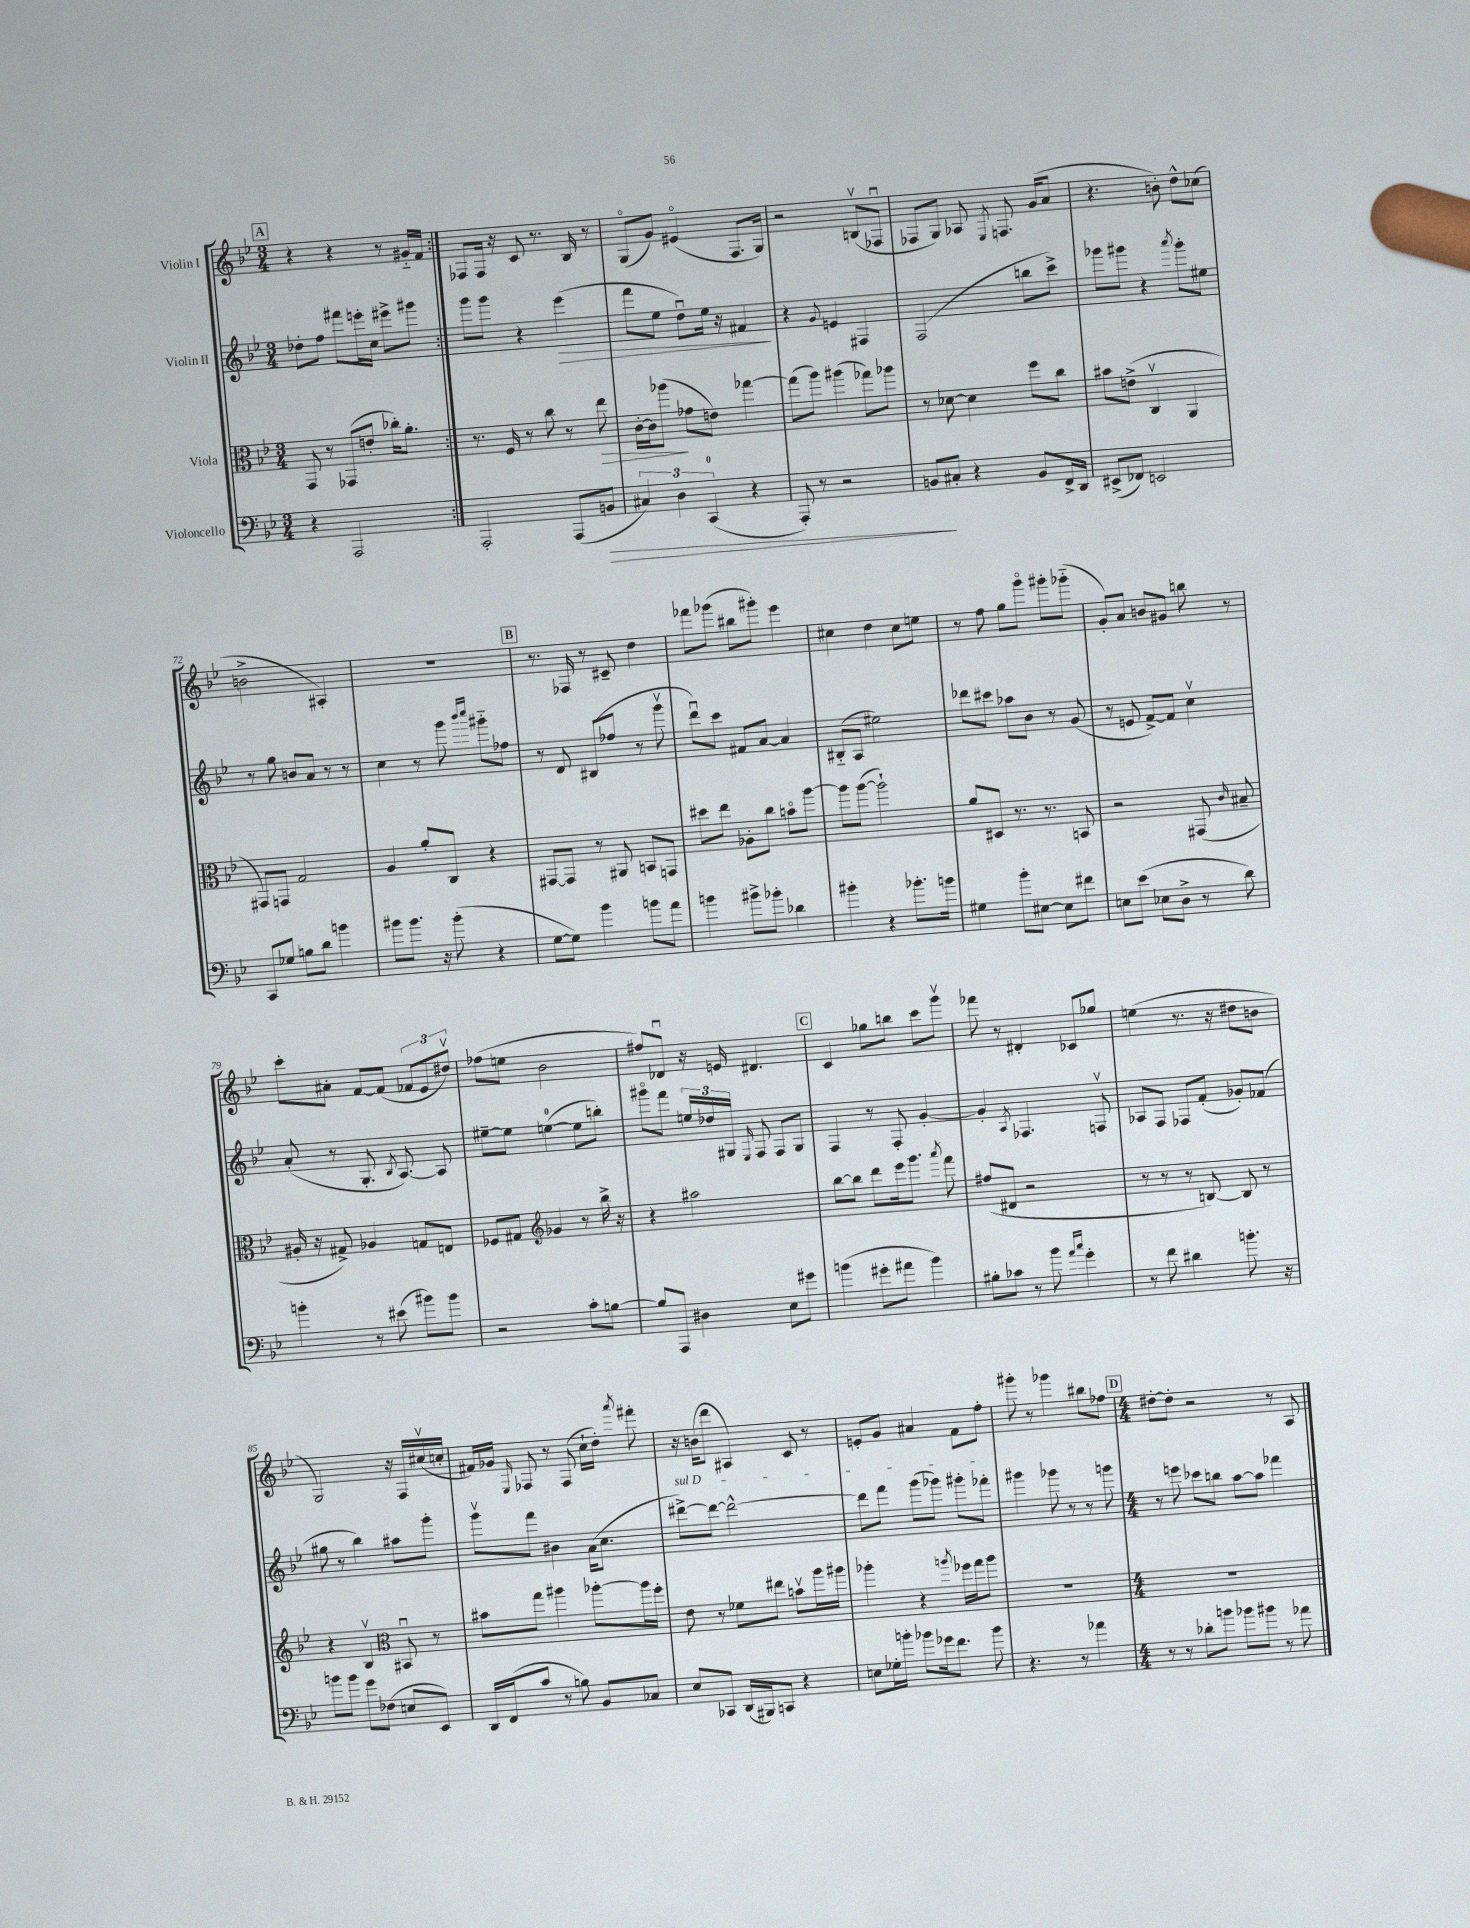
<<
\new StaffGroup <<
\new Staff = "s0" \with { instrumentName = "Violin I" } {
    \clef treble \key bes \major \numericTimeSignature \time 3/4
    \autoBeamOff \repeat volta 2 { \mark \markup { \box "A" } r4 r4 r8 gis'16[-_ f'16] | }
    fes8[ fes16] r16 c'8 r8. bes16 r8 |
    g8[\flageolet( g'8]) eis'4\flageolet( f8.[ g16]) |
    r2 b8[\upbow( fes8]\downbow |
    fes8[ g8]) aes8 \acciaccatura { ees8 } f8. g'16[( a'8] |
    r4. b'8-.) d''8[-^ ces''8]( |
    b'2-> ais4-.) |
    R2. |
    \mark \markup { \box "B" } r8. fes16 r8 cis'8-- d''4 |
    fes'''8[ ges'''8]( bis''8[ gis'''8]-.) ees'''4 |
    cis''4 d''4 cis''8[ e''8] |
    r8 f''8 g''8[ g'''8]\flageolet gis'''8[-. ges'''8]-_( |
    g'8[-.) a'8] b'8[ gis'8] b''8 r8 |
    c'''8[-. ais'8]-. f'8[~ f'8]( \tuplet 3/2 { fes'8[ ees'8 dis''8]\upbow) } |
    fes''8[( e''8] bes'2 |
    fis''8[) des'8]\downbow r16 e'16 dis'4. |
    \mark \markup { \box "C" } c'4 ges''8[ b''8] c'''8[ g'''8]\upbow |
    fes'''8 r8 dis'4-. ces'8[ ges''8] |
    e''4( r8. r16 dis''8[ b'8] |
    g2) r16 f16[ cis''16\upbow( c''16]-. |
    fis'16[) ges'16] \grace { ees16 } fes8 r8 fes8( c''16[-! d''16]-.) \acciaccatura { a'''8 } fis'''8-. |
    r16 b'16[( d'''8] ais4) c'8 r8 |
    e'8[-. g'8] ais'4 f'8[ f''8]-. |
    gis'''8-. r8 ges'''4 bis''8[ fes''8] |
    \mark \markup { \box "D" } \numericTimeSignature \time 4/4 dis''8[~-. dis''8]-. r2 r8 a8 \bar "|." |
}
\new Staff = "s1" \with { instrumentName = "Violin II" } {
    \clef treble \key bes \major \numericTimeSignature \time 3/4
    \autoBeamOff \repeat volta 2 { \mark \markup { \box "A" } des''8[-. f''8] fis'''8[ e'''16-. c''16] eis'''8[-> gis'''8] | }
    g'''8[ g'''8] r4 ees'''4\>( |
    f'''8[ ees''8] d''8[\downbow) ees''16] r16 fis'4\! |
    r4 \appoggiatura { g'8 } e'4 fis4 |
    f2( b''8[ c'''8]->) |
    ges'''8[ gis'''8] r4 \acciaccatura { a'''8 } gis'''8[-. eis''8] |
    r8 g''8 b'8[ a'8] r8 r8 |
    c''4 r8 g'''8 \grace { bes'''16[ c''''16] } gis'''8[-_ fes''8] |
    \mark \markup { \box "B" } r8 d'8 bis8[( fes''8] r8 g'''8\upbow |
    d'''8[\downbow) c'''8] fis'8[ a'8]~ a'4 |
    bis8[-_( a8] eis''2) |
    des'''8[ cis'''8] aes''8[ bes'8] r8 g'8( |
    r8 e'8 f'8[~->) f'8] c''4\upbow |
    a'8-.( r8 g8.-. \acciaccatura { bes8 } a8.~) a8 |
    eis''8[~-- eis''8] e''4-0~( e''8[ b''8]-.) |
    gis'''8[\flageolet f'''8] \tuplet 3/2 { e''16[ des''16 gis16] } \grace { ees16 } f8 f8[ gis8] |
    \mark \markup { \box "C" } f4 r8 f8-. g'4~-. |
    g'4-. \acciaccatura { a8 } fes4. f8\upbow |
    aes8[ f8] fes8[ f'8]-.( ges'8[-.) fes'8]( |
    gis''8 r8 bes''4) ais''8[ g'''8]-. |
    g'''8[\upbow f'''8] bis'4 a'16[( c''8.] |
    \once \override TextSpanner.bound-details.left.text = \markup { \italic "sul D" } dis'''8[~->\startTextSpan) dis'''8]~ dis'''2~-^ |
    dis'''8[ f'''8] g'''8[( ges'''8]) gis'''8[-. fes'''8]-.\stopTextSpan |
    gis'''4 ges'''8 r8 r8 g'''8 |
    \mark \markup { \box "D" } \numericTimeSignature \time 4/4 r8 e'''8 ces'''8[ b''8] a''8[~ a''8] fes'''4 \bar "|." |
}
\new Staff = "s2" \with { instrumentName = "Viola" } {
    \clef alto \key bes \major \numericTimeSignature \time 3/4
    \autoBeamOff \repeat volta 2 { \mark \markup { \box "A" } g,8 r8 ges,8[( e'8]-. ces''16[-.) a'8.]-. | }
    r8. f16 r8 c''8 r8 ees''8\> |
    c'16[~-. c'16 aes''8]\!( ges'8[ e'8]) ges''4~ |
    ges''8[( a''8]) ais''4( ges''8[) aes''8] |
    r8 des'8~ des'4 f''8[ c''8] |
    bis'8[ e'8]->( c4\upbow a,4 |
    gis,8[) g,8] g2 |
    a4 a'8[-. c8] r4 |
    \mark \markup { \box "B" } gis,8[~ gis,8] r8 ais,8 b,8[ g,8] |
    dis''8[ ees''8] aes8[-. c''8] b'8[\flageolet a''8]~ |
    a''8[ a''8]~( a''2-!) |
    a'8[ dis8] r8. r8. b,8 |
    r2 gis,8( \grace { c'16 } bis8-- |
    ais16-. r16 gis8->) aes4 g8[ e8] |
    fes8[ gis8] \clef treble ges'4 r8 bes''16-> r16 |
    r4 ais''2 |
    \mark \markup { \box "C" } bes''8[~ bes''8] d'''8[ ees'''16 g'''8.] \acciaccatura { a'''8 } f'''8 |
    fis''8[( dis'8] r2 |
    r8 r8 r8 b8~) b8 r8 |
    r4 bes4\upbow \clef alto bis,8\downbow r8 |
    bis'8[ g''8] ais''4 aes''8[~-. aes''16 f''16]-. |
    ees'8 r8 fes'8[ eis''8] b'8[\upbow a''16 ais''16] |
    aes''4-. r4 \acciaccatura { a''8 } fes''16[ g''16 a''8] |
    R2. |
    \mark \markup { \box "D" } \numericTimeSignature \time 4/4 R1 \bar "|." |
}
\new Staff = "s3" \with { instrumentName = "Violoncello" } {
    \clef bass \key bes \major \numericTimeSignature \time 3/4
    \autoBeamOff \repeat volta 2 { \mark \markup { \box "A" } r4 a,,2 | }
    a,,2-. a,,8[( b,8]\> |
    \tuplet 3/2 { cis4) d4 c,4-0( } r4 |
    a,,8-.) r8 r2 |
    b,8[\! cis8]-. r4 b,8[ f,16-> d,16] |
    eis,8[->( fes,8]) e,2 |
    c,8[ ges8] b8[ d'8] b'4 |
    bis'8[ bis'8.] r16 bis'8-.( r4 |
    \mark \markup { \box "B" } g8[~ g8]) bes'4 b'8[ a'8] |
    b'4 bis'8[-> bes'8]-. des'4 |
    bis'4-. r4 bes'8.[-. b'16] |
    gis4 bes'8[-. eis8]~ eis8[ fis'8] |
    e8[ ees'8]( ees8[ d8]-> r8 d'8) |
    b'4-. r8 eis'8( bis'8[) bis'8] |
    r2 c'8[-. b8]~ |
    b8[ a,,8] dis4 ees8[ gis'8] |
    \mark \markup { \box "C" } b'4( gis'8[-. ais'8] b'4) |
    bis8[-. ces'8] r8 bes'8 \grace { a'16[ c''16] } g'4-. |
    r8 f'8 dis'4 b'8.-. r16 |
    b'8[ b'8] g'8[ fes8]( e8[ ees,8]) |
    d,16[ f,16( c'8] r8 b8) bes,8[ ces8] |
    ees8[ ces,8] d,16[( bis,,16) c,8] r4 |
    e8[ ges16-. b'16]-. bes'8[ ges'16 f'8.] bes'8 |
    r4. r8 aes'4 |
    \mark \markup { \box "D" } \numericTimeSignature \time 4/4 r8 r8 des'8[-. b'8] bes'8[ bis'8] r8 aes'8 \bar "|." |
}
>>
>>
\layout { \context { \Score currentBarNumber = #66 } }
